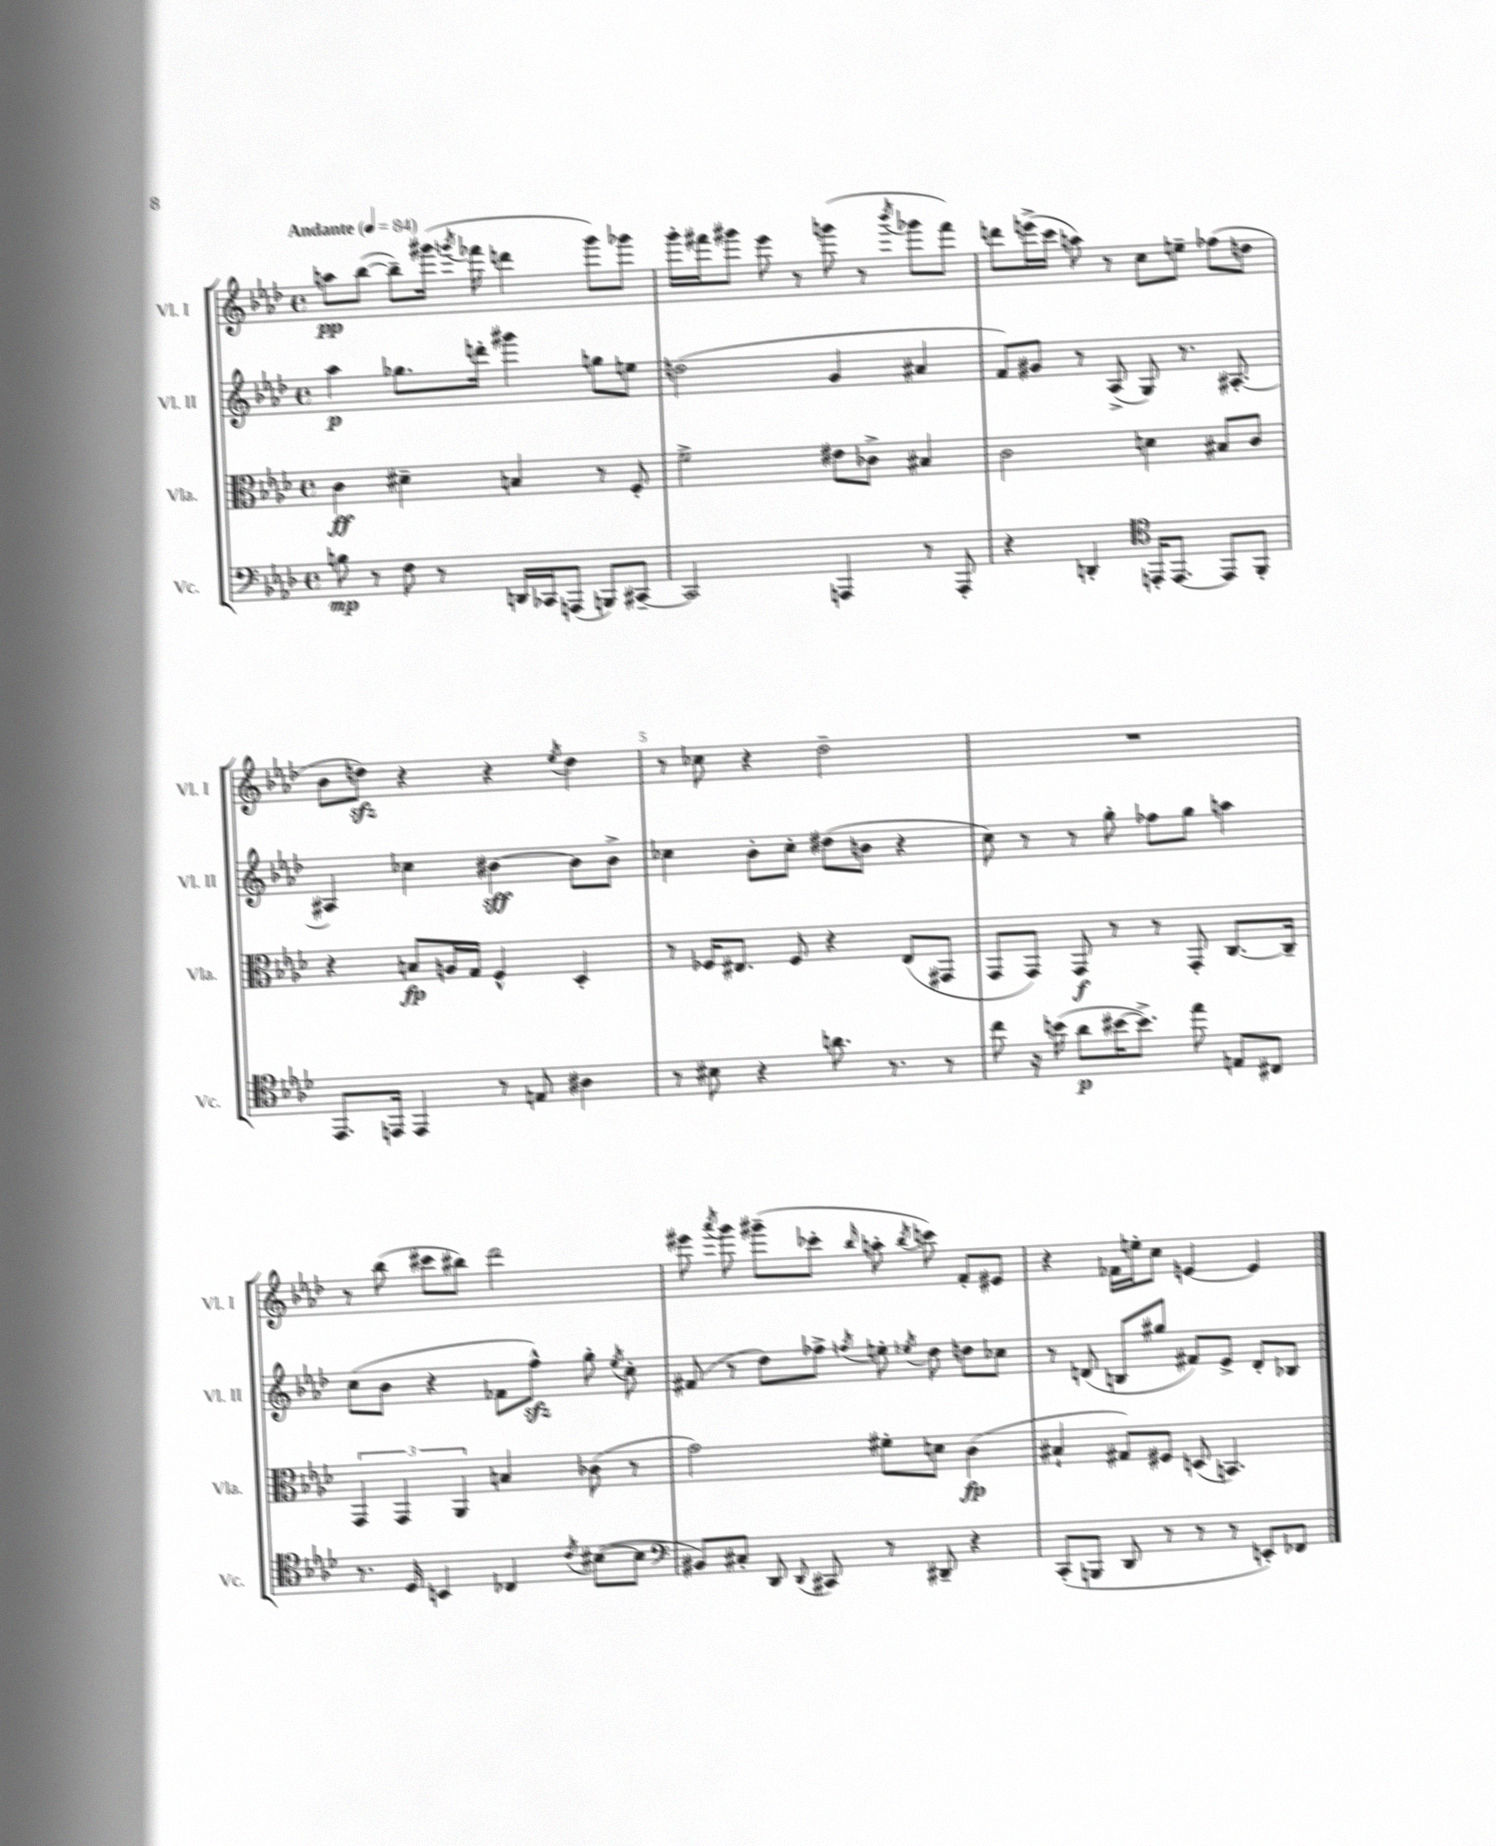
<<
\new StaffGroup <<
\new Staff = "s0" \with { instrumentName = "Vl. I" shortInstrumentName = "Vl. I" } {
    \clef treble \key aes \major \defaultTimeSignature \time 4/4 \tempo "Andante" 4 = 84
    \autoBeamOff a''8[\pp bes''8]~( bes''8[--) gis'''16]( \acciaccatura { g'''8 } fes'''16 d'''4 g'''8[) ges'''8] |
    g'''16[-. fis'''16 gis'''8] ees'''8 r8 g'''8( r8 \acciaccatura { bes'''8 } ges'''8[ fis'''8]) |
    d'''8[ e'''16->( c'''16] a''8) r8 c''8[ e''8]-- fes''8[( d''8] |
    bes'8[ d''8]\sfz) r4 r4 \acciaccatura { ees''8 } d''4 |
    r8 ces''8 r4 des''2-- |
    R1 |
    r8 bes''8( cis'''8[ bis''8]) des'''2 |
    eis'''8 \acciaccatura { aes'''8 } g'''8 gis'''8[--( ces'''8]-. \grace { bes''16 } a''8-. \acciaccatura { bes''8 } c'''8) f'8[-. eis'8] |
    r4 fes'16[ e''16-. c''8] e'4~ e'4 \bar "|." |
}
\new Staff = "s1" \with { instrumentName = "Vl. II" shortInstrumentName = "Vl. II" } {
    \clef treble \key aes \major \defaultTimeSignature \time 4/4
    \autoBeamOff aes''4\p ges''8.[ d'''16]-. gis'''4 g''8[ e''8] |
    d''2( g'4 ais'4 |
    f'8[) gis'8] r8 aes8->( g8) r8. ais8.~-. |
    ais4 ces''4 bis'4~\sff bis'8[ bis'8]-> |
    ces''4 bes'8[-. ces''8]-. dis''8[( b'8] r4 |
    c''8) r8 r8 g''8-. fes''8[ g''8] a''4 |
    c''8[( bes'8] r4 fes'8[ f''8]-^\sfz) g''8-. \acciaccatura { ees''8 } c''8-. |
    fis'8( r8 des''8[) fes''8]-> \acciaccatura { f''8 } e''8-. \acciaccatura { ees''8 } des''8 d''8[ ces''8] |
    r8 d'8( b8[ gis''8] fis'8[) ees'8]-> d'8[-. bes8] \bar "|." |
}
\new Staff = "s2" \with { instrumentName = "Vla." shortInstrumentName = "Vla." } {
    \clef alto \key aes \major \defaultTimeSignature \time 4/4
    \autoBeamOff c'4\ff dis'4-- b4 r8 f8-. |
    f'2-> eis'8[ ces'8]-> bis4 |
    c'2 d'4 bis8[ c'8] |
    r4 b8[\fp a16 g16] f4-^ des4-. |
    r8 fes16[ eis8.] fes8 r4 eis8[( gis,8] |
    g,8[ g,8]) g,8\f r8 r8 g,8-. c8.[~ c16]-- |
    \tuplet 3/2 { g,4 g,4 aes,4 } b4 ces'8( r8 |
    g'2) fis'8[-. d'8] c'4\fp( |
    bis4-! gis8[) fis8] d8( b,4.) \bar "|." |
}
\new Staff = "s3" \with { instrumentName = "Vc." shortInstrumentName = "Vc." } {
    \clef bass \key aes \major \defaultTimeSignature \time 4/4
    \autoBeamOff b8\mp r8 f8 r8 d,16[ ces,16 a,,8]( b,,8[) cis,8]~-- |
    cis,2 a,,4 r8 a,,8-. |
    r4 d,4-. \clef tenor e,16[-. e,8.]~ e,8[ f,8]-. |
    ees,8.[ e,16] e,4 r8 e8 ais4 |
    r8 bis8 r4 a'8. r8. r8 |
    c''8 r16 b'16( aes'8[\p bis'16~ bis'8.]->) ees''8 e8[ cis8] |
    r8. des16 b,4 ces4 \acciaccatura { c'8 } bis8[~( bis8] |
    \clef bass bis,8[) cis8]-. des,8 \appoggiatura { des,8 } cis,8 r8 dis,8-- r4 |
    c,8[-.( b,,8] des,8 r8 r8 r8 e,8[-.) fes,8] \bar "|." |
}
>>
>>
\layout { \context { \Score \override BarNumber.break-visibility = ##(#f #t #t) barNumberVisibility = #(every-nth-bar-number-visible 5) } }
